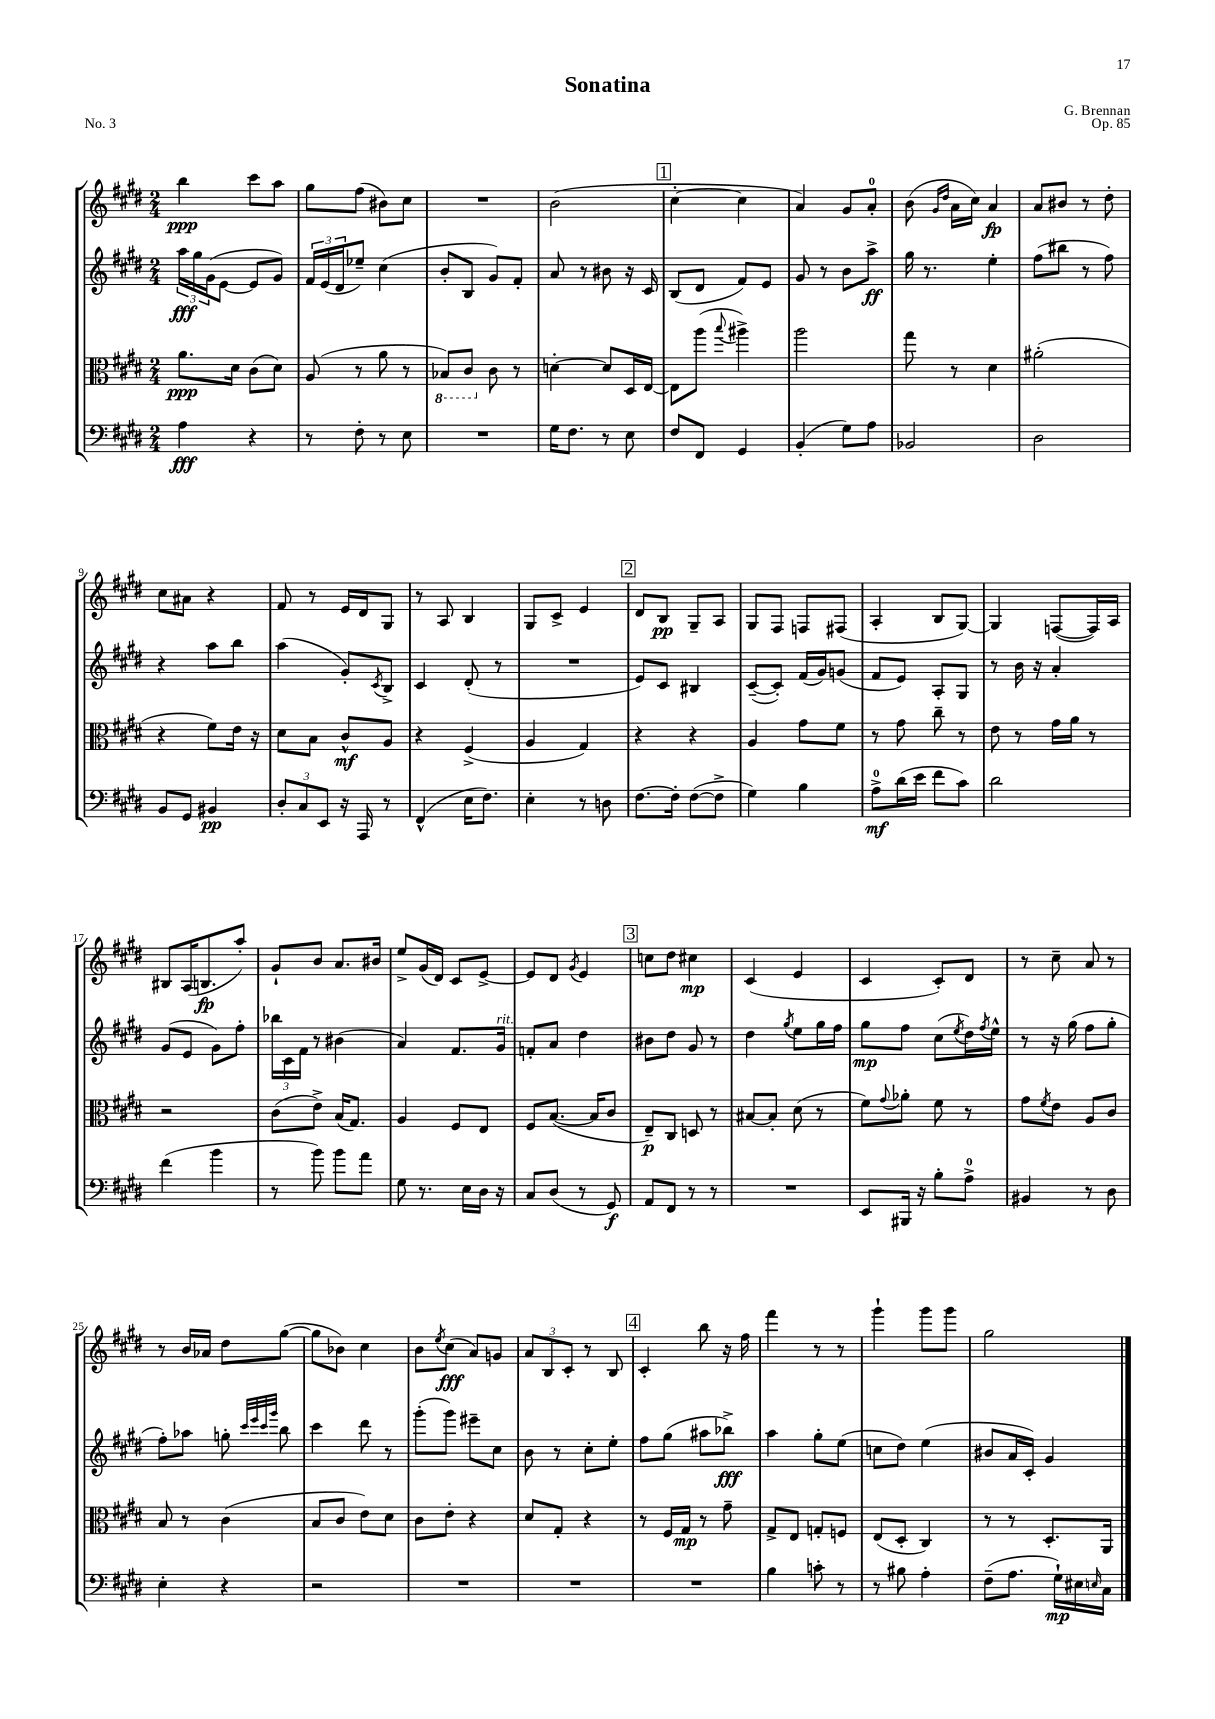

**kern	**kern	**kern	**kern
*staff4	*staff3	*staff2	*staff1
*clefF4	*clefC3	*clefG2	*clefG2
*k[f#c#g#d#]	*k[f#c#g#d#]	*k[f#c#g#d#]	*k[f#c#g#d#]
*M2/4	*M2/4	*M2/4	*M2/4
4A	8.a	24aa	4bb
.	.	24gg#	.
.	.	(24g#	.
.	.	[8e	.
.	16d#	.	.
4r	(8c#	8e]	8ccc#
.	8d#)	8g#)	8aa
=	=	=	=
8r	(8A	24f#	8gg#
.	.	(24e	.
.	.	24d#	.
8F#'	8r	8ee-~)	(8ff#
8r	8a	(4cc#	8b#)
8E	8r	.	8cc#
=	=	=	=
2r	8BB-)	8b'	2r
.	8C#	8B	.
.	8c#	8g#)	.
.	8r	8f#'	.
=	=	=	=
16G#	[4d'	8a	(2b
8.F#	.	.	.
.	.	8r	.
8r	8d]	8b#	.
8E	16D#	16r	.
.	[16E	16c#	.
=	=	=	=
8F#	8E]	(8B	[4cc#'
8FF#	(8aa	8d#	.
.	8qqbb	.	.
4GG#	4aa#^)	8f#)	4cc#]
.	.	8e	.
=	=	=	=
(4BB'	2aa	8g#	4a)
.	.	8r	.
8G#)	.	8b	8g#
8A	.	8aa^	8a'
=	=	=	=
2BB-	8gg#	16gg#	(8b
.	.	8.r	.
.	.	.	16qqg#
.	.	.	16qqdd#
.	8r	.	16a
.	.	.	16cc#)
.	4d#	4ee'	4a
=	=	=	=
2D#	(2a#'	(8ff#	8a
.	.	8bb#	8b#
.	.	8r	8r
.	.	8ff#)	8dd#'
=	=	=	=
8BB	4r	4r	8cc#
8GG#	.	.	8a#
4BB#	8f#)	8aa	4r
.	16e	8bb	.
.	16r	.	.
=	=	=	=
12D#'	8d#	(4aa	8f#
12C#	.	.	.
.	8B	.	8r
12EE	.	.	.
16r	8c#^^	8g#')	16e
16AAA	.	.	16d#
.	.	8qc#	.
8r	8A	8B^	8G#
=	=	=	=
(4FF#^^	4r	4c#	8r
.	.	.	8A
16E	(4F#^	(8d#'	4B
8.F#)	.	.	.
.	.	8r	.
=	=	=	=
4E'	4A	2r	8G#
.	.	.	8c#^
8r	4G#)	.	4e
8D	.	.	.
=	=	=	=
[8.F#	4r	8e)	8d#
.	.	8c#	8B
16F#']	.	.	.
([8F#	4r	4B#	8G#~
8F#^]	.	.	8A
=	=	=	=
4G#)	4A	([8c#~	8G#
.	.	8c#'])	8F#
4B	8g#	(16f#	8F
.	.	16g#)	.
.	8f#	(8g	(8F#
=	=	=	=
8A^	8r	8f#	4A'
(16d#	8g#	8e)	.
16e	.	.	.
8f#	8cc#~	8A'	8B
8c#)	8r	8G#	[8G#)
=	=	=	=
2d#	8e	8r	4G#]
.	8r	16b	.
.	.	16r	.
.	16g#	4a'	([8F
.	16a	.	.
.	8r	.	16F])
.	.	.	16A
=	=	=	=
(4f#	2r	(8g#	8B#
.	.	8e	(16A
.	.	.	8.B
4b	.	8g#)	.
.	.	8ff#'	8aa')
=	=	=	=
8r	(8c#	24bb-	8g#`
.	.	24c#	.
.	.	24f#	.
8b)	8e^)	8r	8b
8b	(16B	(4b#	8.a
.	8.G#)	.	.
8a	.	.	.
.	.	.	16b#
=	=	=	=
8G#	4A	4a)	8ee^
8.r	.	.	(16g#
.	.	.	16d#)
.	8F#	8.f#	8c#
16E	.	.	.
16D#	8E	.	[8e^
16r	.	16g#	.
=	=	=	=
8C#	8F#	8f'	8e]
(8D#	([8.B	8a	8d#
.	.	.	8qg#
8r	.	4dd#	4e
.	16B]	.	.
8GG#)	8c#	.	.
=	=	=	=
8AA	8E~)	8b#	8cc
8FF#	8C#	8dd#	8dd#
8r	8D	8g#	4cc#
8r	8r	8r	.
=	=	=	=
2r	[8B#	4dd#	(4c#
.	8B#']	.	.
.	.	8qgg#	.
.	(8d#	8ee	4e
.	8r	16gg#	.
.	.	16ff#	.
=	=	=	=
8EE	8f#)	8gg#	4c#
.	8qqg#	.	.
16BBB#	8a-'	8ff#	.
16r	.	.	.
8B'	8f#	(8cc#	8c#')
.	.	8qee	.
8A^	8r	16dd#)	8d#
.	.	8qff#	.
.	.	16ee^^	.
=	=	=	=
4BB#	8g#	8r	8r
.	8qf#	.	.
.	8e	16r	8cc#~
.	.	(16gg#	.
8r	8A	8ff#	8a
8D#	8c#	8gg#'	8r
=	=	=	=
4E'	8B	8ff#')	8r
.	8r	8aa-	16b
.	.	.	16a-
4r	(4c#	8gg'	8dd#
.	.	32qqccc#	.
.	.	32qqeee	.
.	.	32qqccc#	.
.	.	32qqggg#	.
.	.	8bb	([8gg#
=	=	=	=
2r	8B	4ccc#	8gg#]
.	8c#	.	8b-)
.	8e)	8ddd#	4cc#
.	8d#	8r	.
=	=	=	=
2r	8c#	(8ggg#'	8b
.	.	.	8qee
.	8e'	8ggg#)	(8cc#
.	4r	8eee#~	8a)
.	.	8cc#	8g
=	=	=	=
2r	8d#	8b	12a
.	.	.	12B
.	8G#'	8r	.
.	.	.	12c#'
.	4r	8cc#'	8r
.	.	8ee'	8B
=	=	=	=
2r	8r	8ff#	4c#'
.	16F#	(8gg#	.
.	16G#	.	.
.	8r	8aa#	8bb
.	8g#~	8bb-^)	16r
.	.	.	16ff#
=	=	=	=
4B	8G#^	4aa	4fff#
.	8E	.	.
8c'	8G'	8gg#'	8r
8r	8F	(8ee	8r
=	=	=	=
8r	(8E	8cc	4ggg#`
8B#	8D#'	8dd#)	.
4A'	4C#)	(4ee	8ggg#
.	.	.	8ggg#
=	=	=	=
(8F#~	8r	8b#	2gg#
8.A	8r	16a	.
.	.	16c#')	.
.	8.D#'	4g#	.
16G#`)	.	.	.
16E#	.	.	.
16qqE	.	.	.
16C#	16AA	.	.
==	==	==	==
*-	*-	*-	*-
